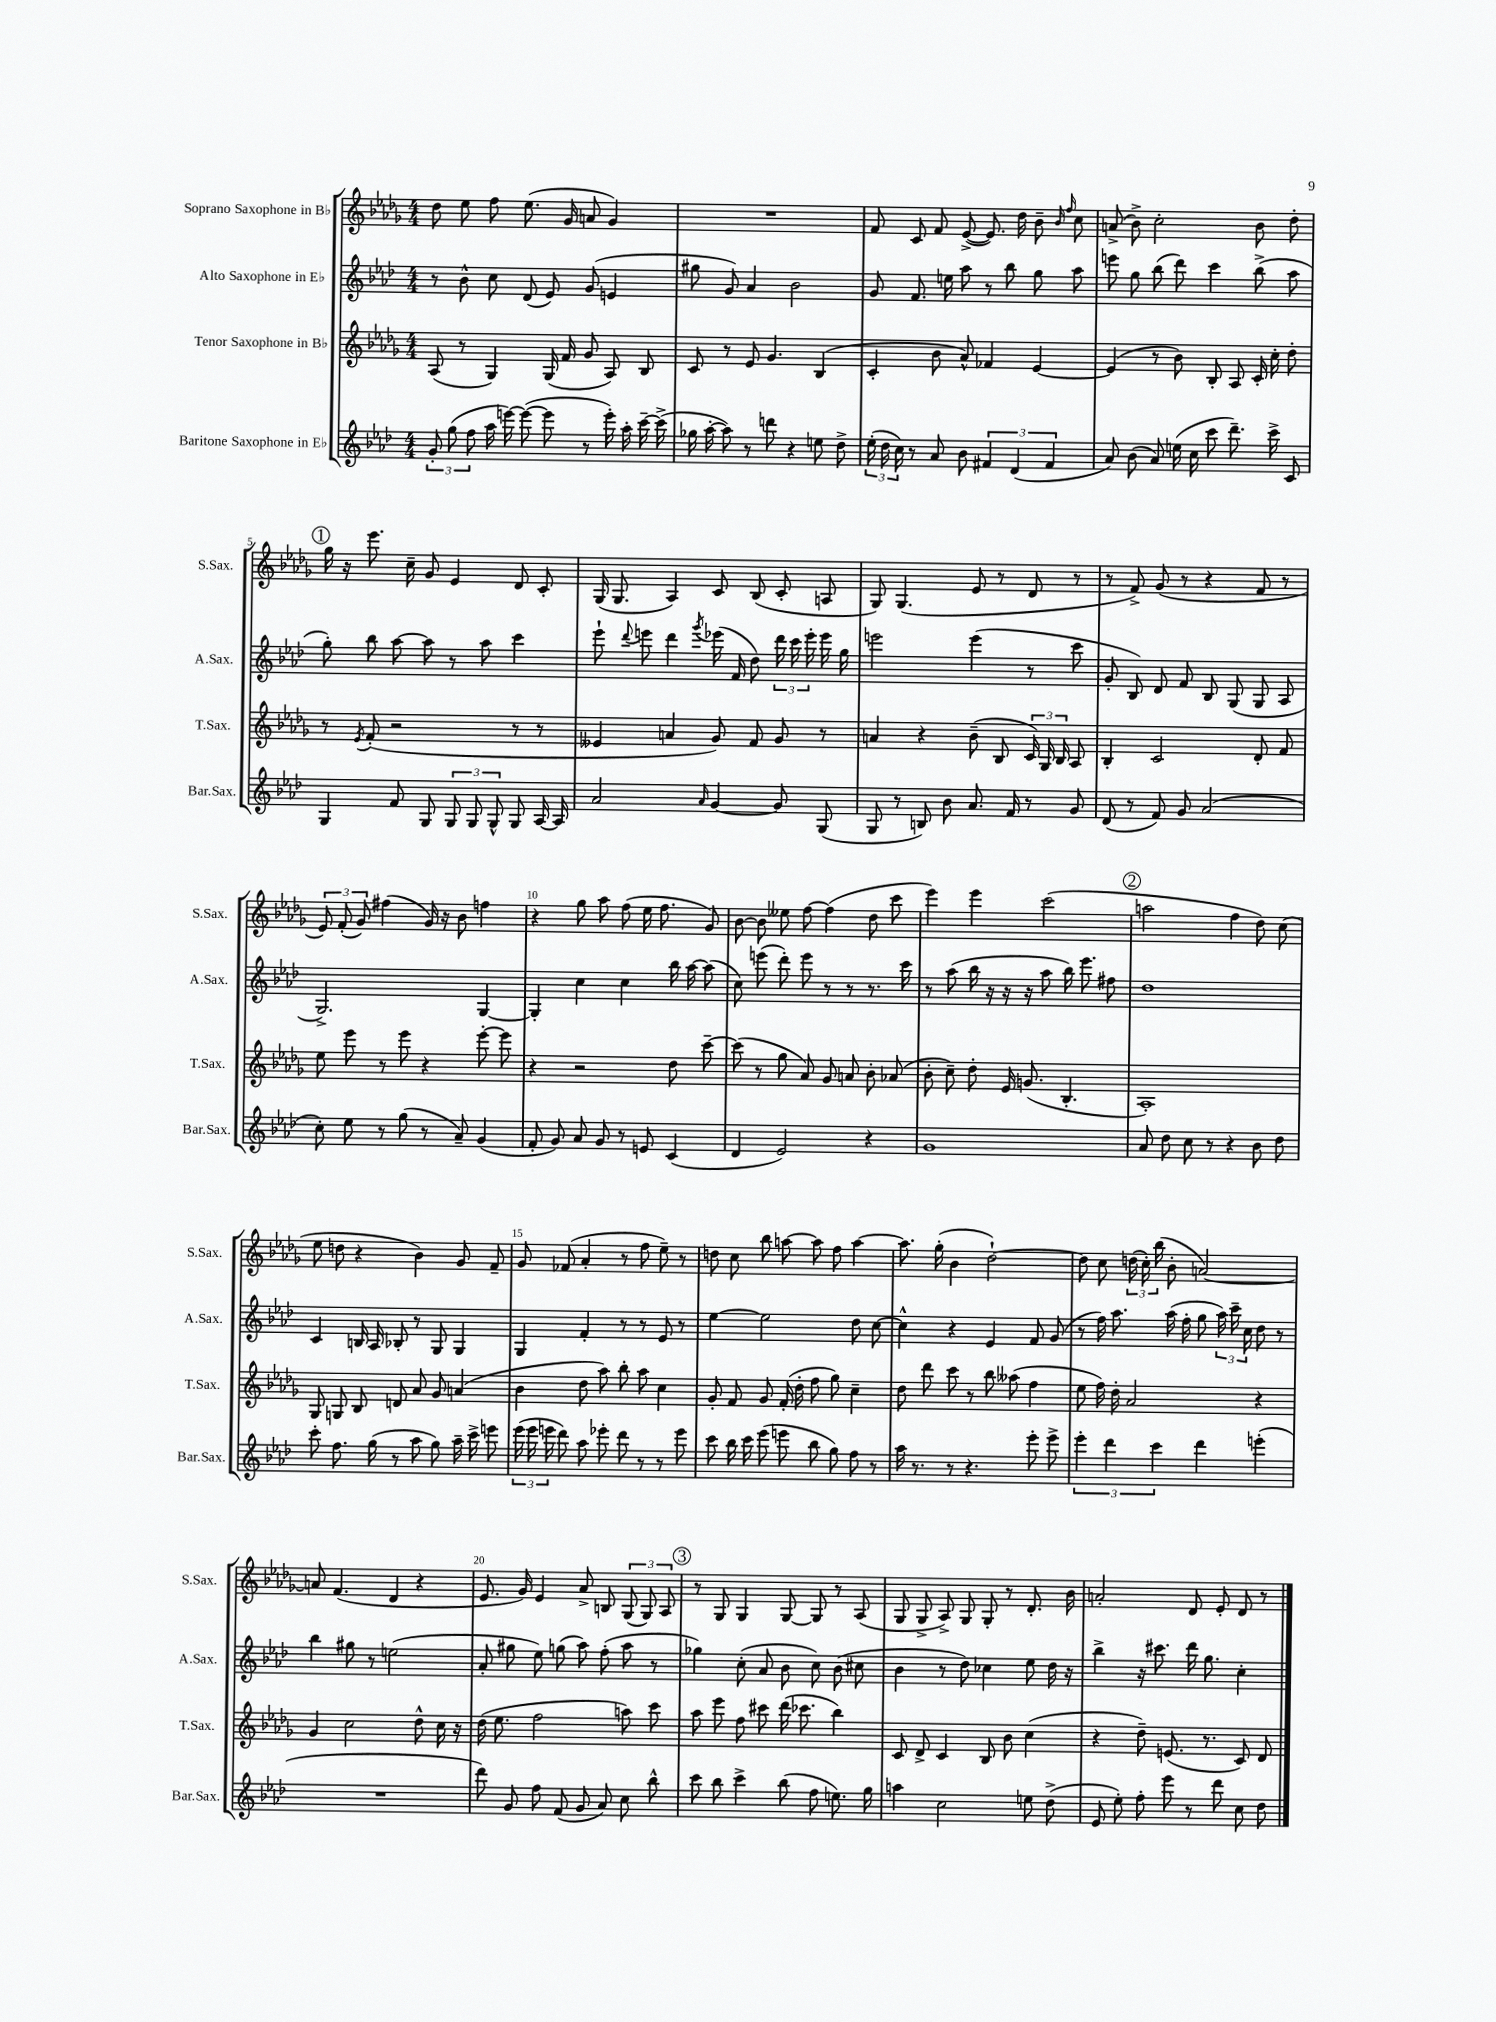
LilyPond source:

<<
\new StaffGroup <<
\new Staff = "s0" \with { instrumentName = "Soprano Saxophone in Bb" shortInstrumentName = "S.Sax." } {
    \clef treble \key des \major \numericTimeSignature \time 4/4
    \autoBeamOff des''8 ees''8 f''8 ees''8.( ges'16 a'8 ges'4) |
    R1 |
    f'8 c'8 f'8 ees'8~->( ees'8.) des''16 bes'8-- \grace { bes'16 f''16 } c''8 |
    a'8->( bes'8->) c''2-. bes'8 des''8-. |
    \mark \markup { \circle "1" } ges''16 r16 ees'''8. c''16-- ges'8 ees'4 des'8 c'8-. |
    ges16( ges8. aes4) c'8 bes8( c'8-. a8 |
    ges8) ges4.( ees'8 r8 des'8 r8 |
    r8 f'8->) ges'8( r8 r4 f'8 r8 |
    \tuplet 3/2 { ees'8) f'8-.( ges'8) } fis''4( ges'16) r16 bes'8 f''4 |
    r4 ges''8 aes''8 f''8( ees''16 f''8. ges'8) |
    bes'8~ bes'8 eeses''8 f''8~ f''4( des''8 c'''8 |
    ees'''4) ees'''4 c'''2( |
    \mark \markup { \circle "2" } a''2 f''4 des''8) c''8( |
    ees''8 d''8 r4 bes'4) ges'8 f'8-- |
    ges'8 fes'8( aes'4-. r8 f''8 ees''8--) r8 |
    d''8 c''8 bes''8 a''8~ a''8 f''8 a''4~ |
    a''8. ges''16-.( bes'4 des''2~-!) |
    des''8 c''8 \tuplet 3/2 { d''16( c''16-.) bes''16( } bes'8-. a'2~) |
    a'8 f'4.( des'4 r4 |
    ees'8. ges'16) ees'4 aes'8-> b8 \tuplet 3/2 { ges8( ges8) aes8 } |
    \mark \markup { \circle "3" } r8 ges8 ges4 ges8~ ges8 r8 aes8( |
    ges8 ges8-> aes8->) ges8 ges8-. r8 des'8.-. bes'16 |
    a'2-. des'8 ees'8-. des'8 r8 \bar "|." |
}
\new Staff = "s1" \with { instrumentName = "Alto Saxophone in Eb" shortInstrumentName = "A.Sax." } {
    \clef treble \key aes \major \numericTimeSignature \time 4/4
    \autoBeamOff r8 bes'8-^ c''8 des'8( ees'8) g'8( e'4 |
    gis''8 g'8) aes'4 bes'2 |
    g'8 f'8. e''16 aes''8 r8 bes''8 g''8 aes''8 |
    e'''8 g''8 bes''8( des'''8) c'''4 bes''8->( aes''8 |
    \mark \markup { \circle "1" } g''8-.) bes''8 aes''8~ aes''8 r8 aes''8 c'''4 |
    ees'''8-! \appoggiatura { des'''8 } e'''8 des'''4 \acciaccatura { g'''8 } ees'''16( f'16 des''8) \tuplet 3/2 { des'''16 c'''16 ees'''16-. } ees'''16 g''16 |
    e'''2 e'''4( r8 c'''8 |
    g'8-. bes8) des'8 f'8 bes8 g8( g8 aes8 |
    g2.->) g4~ |
    g4-. c''4 c''4 bes''16 aes''16~ aes''8( |
    c''8) e'''8( des'''8-.) e'''8 r8 r8 r8. c'''16 |
    r8 aes''8( bes''16 r16 r16 r16 aes''8 bes''16) ees'''8. fis''8 |
    \mark \markup { \circle "2" } des''1 |
    c'4 b16 aes16 bes8-. r8 g8 g4 |
    g4 f'4-. r8 r8 ees'8 r8 |
    ees''4~ ees''2 des''8 c''8~ |
    c''4-^ r4 ees'4 f'8 g'8( |
    r8 f''16) aes''8. aes''16( f''16-. g''8 \tuplet 3/2 { aes''16) c'''16-- c''16 } des''8 r8 |
    bes''4 gis''8 r8 e''2( |
    aes'8-. gis''8 ees''8) g''8( aes''8) f''8-.( aes''8 r8 |
    \mark \markup { \circle "3" } ges''4) c''8-.( aes'8 bes'8 c''8) bes'8( cis''8 |
    bes'4 r8 des''8) ces''4 ees''8 des''16 r16 |
    bes''4-> r16 cis'''8. des'''16 g''8. c''4-. \bar "|." |
}
\new Staff = "s2" \with { instrumentName = "Tenor Saxophone in Bb" shortInstrumentName = "T.Sax." } {
    \clef treble \key des \major \numericTimeSignature \time 4/4
    \autoBeamOff aes8( r8 ges4) ges16( f'16 ges'8 aes8) bes8 |
    c'8 r8 ees'8 ges'4. bes4( |
    c'4-. bes'8 aes'8-^) fes'4 ees'4~ |
    ees'4( r8 bes'8) bes8-. aes8 c'16-. c''16-. des''8-. |
    \mark \markup { \circle "1" } r8 \acciaccatura { ees'8 } f'8-.( r2 r8 r8 |
    eeses'4 a'4 ges'8) f'8 ges'8 r8 |
    a'4 r4 bes'8--( bes8 \tuplet 3/2 { c'16) ges16 bes16 } aes8 |
    bes4-. c'2 des'8-. f'8 |
    ees''8 ees'''8 r8 ees'''8 r4 ees'''8~-. ees'''8 |
    r4 r2 des''8 c'''8~-- |
    c'''8( r8 ges''8 aes'8) ges'8 a'8 bes'8-. aes'8( |
    bes'8-. c''8--) des''8-. ees'16 g'8.( bes4.-. |
    \mark \markup { \circle "2" } aes1-.) |
    ges8 g8 bes8 d'8 aes'8 ges'8 a'4( |
    bes'4 des''8 aes''8) bes''8-. aes''8 c''4 |
    ges'8-. f'8 ges'8 f'16-.( des''16-. f''8 ges''8) c''4-- |
    des''8 des'''8 c'''8 r8 bes''8 aeses''8( f''4 |
    ees''8 f''16) des''16-. aes'2 r4 |
    ges'4 c''2 des''8-^ c''16 r16 |
    des''16( ees''8. f''2 a''8) c'''8 |
    \mark \markup { \circle "3" } aes''8 ees'''8 f''8 cis'''8 des'''16( ces'''8. bes''4) |
    c'8 des'8-> c'4 bes8 bes'8 c''4( |
    r4 des''8--) e'8.( r8. c'8) des'8 \bar "|." |
}
\new Staff = "s3" \with { instrumentName = "Baritone Saxophone in Eb" shortInstrumentName = "Bar.Sax." } {
    \clef treble \key aes \major \numericTimeSignature \time 4/4
    \autoBeamOff \tuplet 3/2 { g'8-. g''8( f''8 } aes''16 e'''16~) e'''8~( e'''8 r8 e'''16-.) aes''16-. c'''16~-- c'''16->( |
    ges''16 aes''16~-. aes''8) r8 d'''8 r4 e''8 des''8-> |
    \tuplet 3/2 { ees''16-.( des''16 c''16) } r8 aes'8 bes'8 \tuplet 3/2 { fis'4 des'4( fis'4 } |
    aes'8) bes'8( aes'8) e''16( c''16 c'''8 des'''8.--) c'''16-> c'8 |
    \mark \markup { \circle "1" } g4 f'8 g8 \tuplet 3/2 { g8 g8 g8-^ } g8 aes16~ aes16 |
    aes'2 \grace { aes'16 } g'4~ g'8 g8( |
    g8 r8 b8) bes'8 aes'8. f'16 r8 g'8 |
    des'8( r8 f'8) g'8 aes'2( |
    c''8-.) ees''8 r8 g''8( r8 aes'8--) g'4( |
    f'8-. g'8) aes'8 g'8 r8 e'8 c'4( |
    des'4 ees'2) r4 |
    g'1 |
    \mark \markup { \circle "2" } aes'8 des''8 c''8 r8 r4 bes'8 des''8 |
    c'''8-. f''8. g''16( r8 aes''8 g''8) aes''16-- c'''16-> e'''8 |
    \tuplet 3/2 { ees'''16( ees'''16 e'''16 } des'''8) aes''8 ees'''8-. des'''8 r8 r8 ees'''8 |
    c'''8 bes''16 c'''16 ees'''8( e'''8 bes''8 g''8) f''8 r8 |
    aes''16 r8. r8 r4. ees'''8-. ees'''8-> |
    \tuplet 3/2 { ees'''4-. des'''4 c'''4 } des'''4 e'''4-.( |
    R1 |
    des'''8) g'8 f''8 f'8( g'8 aes'8) c''8 bes''8-^ |
    \mark \markup { \circle "3" } c'''8 bes''8 c'''4-> bes''8( f''8 e''8.) g''16 |
    a''4 c''2 e''8 des''8->( |
    ees'8 ees''8-.) f''8-. ees'''8 r8 des'''8 c''8 des''8 \bar "|." |
}
>>
>>
\layout { \context { \Score \override BarNumber.break-visibility = ##(#f #t #t) barNumberVisibility = #(every-nth-bar-number-visible 5) } }
